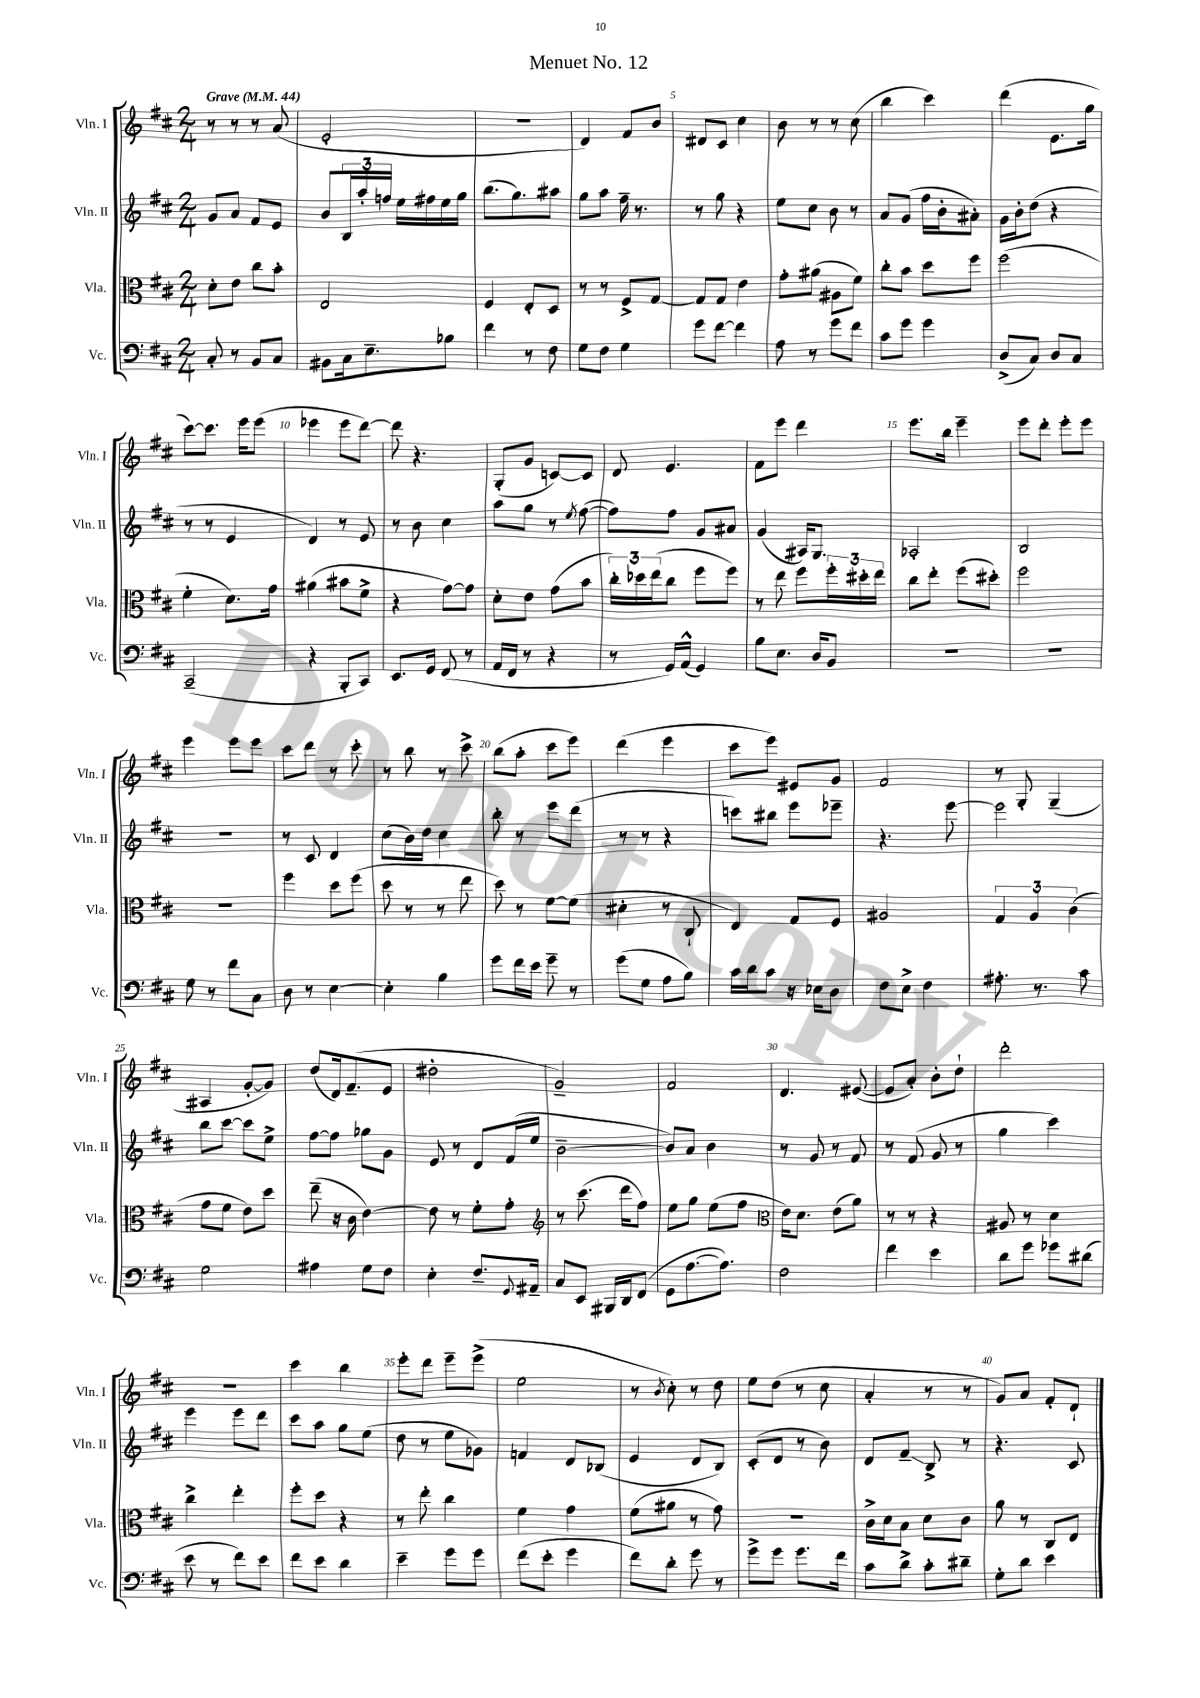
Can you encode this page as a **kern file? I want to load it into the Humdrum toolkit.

**kern	**kern	**kern	**kern
*staff4	*staff3	*staff2	*staff1
*clefF4	*clefC3	*clefG2	*clefG2
*k[f#c#]	*k[f#c#]	*k[f#c#]	*k[f#c#]
*M2/4	*M2/4	*M2/4	*M2/4
*MM44	*MM44	*MM44	*MM44
8C#'	8d'	8g	8r
8r	8e	8a	8r
8BB	8cc#	8f#	8r
8C#	8b'	8e	(8a
=	=	=	=
8BB#	2E	8b	2e'
16C#	.	24B	.
.	.	24aa'	.
8.E~	.	.	.
.	.	24ff	.
.	.	16ee	.
.	.	16ff#	.
8B-	.	16ee	.
.	.	16gg	.
=	=	=	=
4f#	4F#	(8.bb	2r
.	.	8.gg)	.
8r	8E'	.	.
8F#	8D	8aa#	.
=	=	=	=
8G	8r	8gg	4d)
8F#	8r	8aa	.
4G	8F#^	16ff#~	8f#
.	.	8.r	.
.	[8G	.	8b
=	=	=	=
8g	8G]	8r	8d#
[8f#	8G	8gg	8c#
4f#]	4e	4r	4cc#
=	=	=	=
8A	8g'	8ee	8b
8r	(8a#	8cc#	8r
8g	8A#	8b	8r
8f#	8f#)	8r	(8cc#
=	=	=	=
8c#	8cc#'	8a	4bb
8g	8b	(8g	.
4g	8dd	16ff#	4ccc#)
.	.	16b'	.
.	8ff#	8a#')	.
=	=	=	=
(8D^	(2ff#	16g	(4ddd
.	.	16b'	.
8C#)	.	(8dd	.
8D	.	4r	8.e
8C#	.	.	.
.	.	.	16gg
=	=	=	=
(2CC#~	4f#'	8r	[8ccc#)
.	.	8r	8.ccc#]
.	8.d)	4e	.
.	.	.	16eee
.	.	.	(8eee
.	16g	.	.
=	=	=	=
4r	(4a#	4d)	4eee-
8BBB'	8b#	8r	8eee-
8CC#)	8f#^	8e	[8ddd)
=	=	=	=
8.EE	4r	8r	8ddd]
.	.	8b	4.r
16GG	.	.	.
(8FF#	[8g)	4cc#	.
8r	8g]	.	.
=	=	=	=
16AA	8d'	8aa	(8G'
16FF#	.	.	.
8r	8e	8gg	8g
4r	(8g	8r	[8c)
.	.	8qee	.
.	8b	([8ff#	8c]
=	=	=	=
8r	24cc#')	8ff#])	8d
.	24dd-	.	.
.	(24ee	.	.
16GG)	8cc#	8ff#	4.e
(16AA^^	.	.	.
4GG)	8ff#	8g	.
.	8ff#)	8a#	.
=	=	=	=
8B	8r	(4g	8f#
8.E	8ee	.	8eee
.	8ff#	16A#)	4ddd
16D	.	8.G	.
8BB	24ff#'	.	.
.	24dd#'	.	.
.	24ee	.	.
=	=	=	=
2r	8cc#	2A-'	8.eee
.	8ee'	.	.
.	.	.	16bb
.	(8ff#	.	4eee~
.	8dd#')	.	.
=	=	=	=
2r	2ff#	2B	8eee
.	.	.	8ddd'
.	.	.	8eee'
.	.	.	8eee
=	=	=	=
8G	2r	2r	4eee
8r	.	.	.
8f#	.	.	8eee
8C#	.	.	8eee
=	=	=	=
8D	4ff#	8r	8ccc#
8r	.	8c#	8ddd
[4E	8dd	4d	8r
.	(8ff#	.	8ccc#'
=	=	=	=
4E']	8dd	(8cc#	8r
.	8r	16b)	8bb
.	.	16dd	.
4B	8r	4cc#	8r
.	8ee	.	8ccc#^
=	=	=	=
8g	8dd)	8bb'	(8bb
16f#	8r	8r	8aa'
16e	.	.	.
8g~	[8f#	8eee	8ccc#
8r	(8f#]	(8ddd	8eee)
=	=	=	=
(8g	4d#'	8r	(4ddd
8G	.	8r	.
8A	8r	4r	4eee
8B)	8C#`	.	.
=	=	=	=
16c#	4E)	8ccc)	8ccc#
16d	.	.	.
8c#	.	8bb#	8eee)
16r	8G	8eee	8e#
16E-	.	.	.
8D	8F#	8eee-~	8g
=	=	=	=
8F#	2A#	4.r	2f#
8E^	.	.	.
4F#	.	.	.
.	.	[8eee	.
=	=	=	=
8.A#'	6G	2eee]	8r
.	.	.	8G'
.	6A	.	.
8.r	.	.	.
.	.	.	(4G~
.	(6c#	.	.
8c#	.	.	.
=	=	=	=
2G	8g	8bb	4A#
.	8f#	[8ccc#	.
.	8e)	8ccc#]	[8g'
.	8dd	8ee^	8g])
=	=	=	=
4A#	(8ee~	[8ff#	(8dd
.	16r	8ff#]	16d)
.	16c#	.	(8.f#~
8G	[4e)	8gg-	.
8F#	.	8g	8e
=	=	=	=
4E'	8e]	8e	2dd#'
.	8r	8r	.
8.F#~	8f#'	8d	.
.	8g'	(16f#	.
8qqGG	.	.	.
16AA#~	.	16ee	.
=	=	=	=
*	*clefG2	*	*
8C#	8r	[2b~	2g~)
8EE	(8.ccc#	.	.
16BBB#	.	.	.
16DD	16ddd	.	.
(8FF#	8ff#)	.	.
=	=	=	=
8GG	8ee	8b])	2f#
[8.A	8gg	8a	.
.	(8ee	4b	.
8.A])	.	.	.
.	8ff#	.	.
=	=	=	=
*	*clefC3	*	*
2F#	16e)	8r	4.d
.	8.d	.	.
.	.	8g	.
.	(8e	8r	.
.	8a)	8f#	([8e#
=	=	=	=
4f#	8r	8r	8e#]
.	8r	(8f#	8a')
4e	4r	8g	8b'
.	.	8r	8dd`
=	=	=	=
8d	8A#	4gg	2ddd'
8g	8r	.	.
8g-	4d	4ccc#)	.
(8d#	.	.	.
=	=	=	=
8e	4cc#^	4eee	2r
8r	.	.	.
8f#)	4ee'	8eee	.
8e	.	8ddd	.
=	=	=	=
8f#	8ff#'	8ccc#	4ccc#
8e	8dd	8aa	.
4d	4r	8gg	4bb
.	.	(8ee	.
=	=	=	=
4e~	8r	8dd	8eee'
.	8ee'	8r	8ddd
8g	4cc#	8ee	8eee~
8g	.	8g-)	(8eee^
=	=	=	=
(8f#	4f#	4f	2ee
8e'	.	.	.
4g	4g	8d	.
.	.	(8B-	.
=	=	=	=
8f#)	(8f#	4e	8r
.	.	.	8qb
8d'	8a#	.	8cc#')
8g	8r	8d	8r
8r	8g)	8B)	8dd
=	=	=	=
8g^	2r	(8c#'	8ee
8g	.	8d	(8dd
8.g	.	8r	8r
.	.	8b)	8cc#
16f#	.	.	.
=	=	=	=
8c#	16c#^	8d	4a'
.	16d	.	.
8d^	8B	8f#~	.
8c#'	8d	8B^	8r
8d#~	8c#	8r	8r
=	=	=	=
8G'	8a	4.r	8g)
8d	8r	.	8a
4e	8C#	.	8f#'
.	8E	8c#	8d`
==	==	==	==
*-	*-	*-	*-
